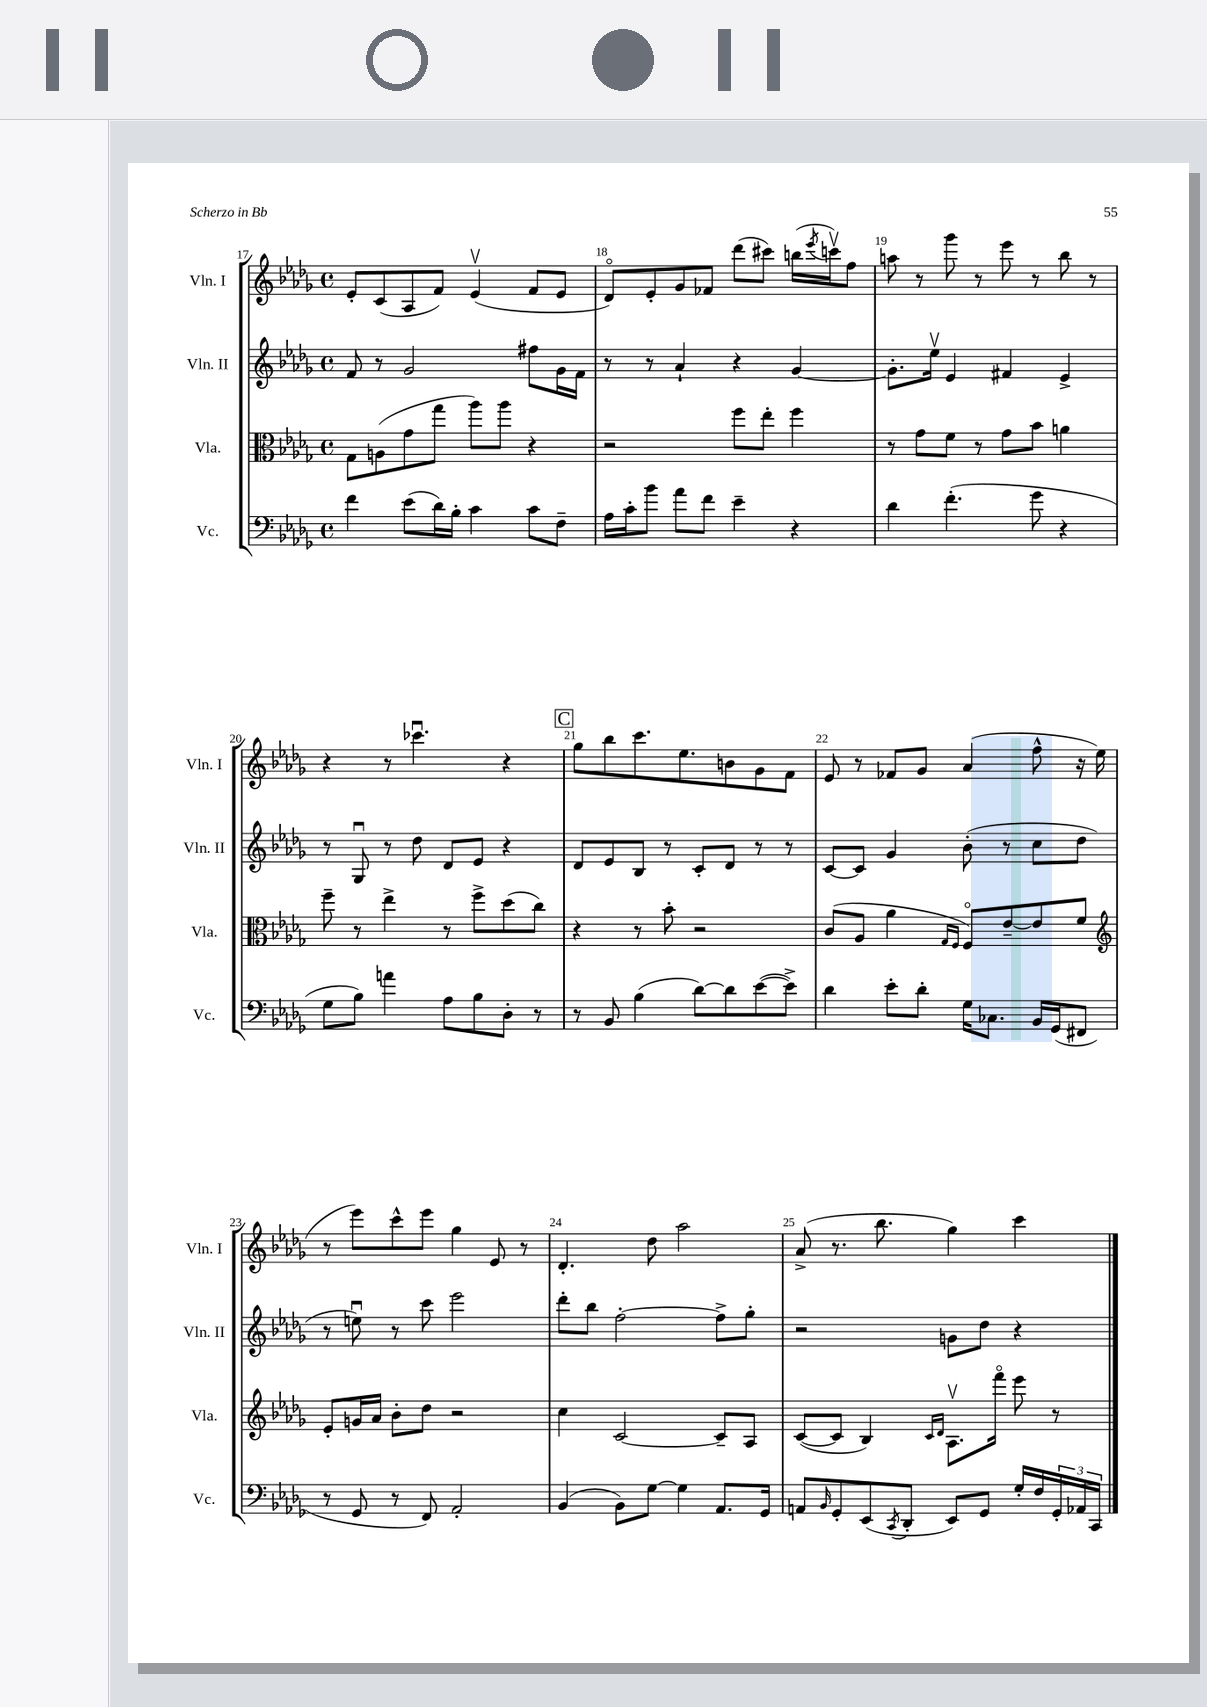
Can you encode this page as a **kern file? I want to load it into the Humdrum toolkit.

**kern	**kern	**kern	**kern
*part4	*part3	*part2	*part1
*staff4	*staff3	*staff2	*staff1
*I"Vc.	*I"Vla.	*I"Vln. II	*I"Vln. I
*I'Vc.	*I'Vla.	*I'Vln. II	*I'Vln. I
*clefF4	*clefC3	*clefG2	*clefG2
*k[b-e-a-d-g-]	*k[b-e-a-d-g-]	*k[b-e-a-d-g-]	*k[b-e-a-d-g-]
*M4/4	*M4/4	*M4/4	*M4/4
*met(c)	*met(c)	*met(c)	*met(c)
=17	=17	=17	=17
4f\	8G-\L	8f/	8e-'/L
.	(8An\	8r	(8c/
(8e-\L	8g-\	2g-/	8A-/
16d-\L)	8gg-\J	.	8f/J)
16B-'\JJ	.	.	.
4c\	8aa-\L)	.	(4e-v/
.	8aa-\J	.	.
8c\L	4r	8ff#X\L	8f/L
8F~\J	.	16g-\L	8e-/J
.	.	16f\JJ	.
=18	=18	=18	=18
16A-\LL	2r	8r	8d-/L)
16c'\J	.	.	.
8b-\J	.	8r	8e-'/
8a-\L	.	4a-`/	8g-/
8f\J	.	.	8f-X/J
4e-~\	8ff\L	4r	(8ddd-\L
.	8ee-'\J	.	8ccc#X\J)
4r	4ff\	[4g-/	(16bbn\LL
.	.	.	8qeee-/
.	.	.	16cccnv\J)
.	.	.	8ff\J
=19	=19	=19	=19
4d-\	8r	8.g-'\L]	8aan\
.	8g-\L	.	8r
.	.	16ee-v\Jk	.
(4.f'\	8f\J	4e-/	8ggg-\
.	8r	.	8r
.	8g-\L	4f#X/	8eee-\
8g-\	8b-\J	.	8r
4r	4an\	4e-^/	8bb-\
.	.	.	8r
!!LO:LB:g=z
=20	=20	=20	=20
8G-\L	8ff~\	8r	4r
8B-\J)	8r	8G-u/	.
4an\	4ee-^\	8r	8r
.	.	8dd-\	4.ccc-Xu\
8A-\L	8r	8d-/L	.
8B-\	8ff^\L	8e-/J	.
8D-'\J	(8dd-\	4r	4r
8r	8cc\J)	.	.
!!LO:REH:place=s1:t=C
=21	=21	=21	=21
8r	4r	8d-/L	8gg-\L
8BB-/	.	8e-/	8bb-\
(4B-\	8r	8B-/J	8.ccc\
.	8b-'\	8r	.
.	.	.	8.ee-\
[8d-\L)	2r	8c'/L	.
8d-\]	.	8d-/J	8bn\
([8e-\	.	8r	8g-\
8e-^\J])	.	8r	8f\J
=22	=22	=22	=22
4d-\	(8c/L	[8c/L	8e-/
.	8A-/J	8c/J]	8r
8e-'\L	4a-\	4g-/	8f-X/L
8d-'\J	.	.	8g-/J
.	16qqG-/LL	.	.
.	16qqF/JJ	.	.
16G-\KL	8F/L)	(8b-'\	(4a-/
8.C-X\J	.	.	.
.	[8e-~/	8r	.
16BB-/LL	8e-/]	8cc\L	8ff^^\
(16GG-/J	.	.	.
8FF#X/J	8f/J	8dd-\J	16r
.	.	.	16ee-\
!!LO:LB:g=z
=23	=23	=23	=23
*	*clefG2	*	*
8r	8e-'/L	8r	8r
8GG-/	16gn/L	8eenu\)	8eee-\L)
.	16a-/JJ	.	.
8r	8b-'\L	8r	8ccc^^\
8FF/)	8dd-\J	8ccc\	8eee-\J
2AA-'/	2r	2eee-\	4gg-\
.	.	.	8e-/
.	.	.	8r
=24	=24	=24	=24
(4BB-/	4cc\	8ddd-'\L	4.d-'/
.	.	8bb-\J	.
8BB-\L)	[2c/	[2ff'\	.
[8G-\J	.	.	8dd-\
4G-\]	.	.	2aa-\
8.AA-/L	8c~/L]	8ff^\L]	.
.	8A-/J	8gg-'\J	.
16GG-/Jk	.	.	.
=25	=25	=25	=25
8AAn/L	([8c/L	2r	(8a-^/
16qqBB-/	.	.	.
8GG-'/	8c/J]	.	8.r
(8EE-/	4B-/)	.	.
.	.	.	8.bb-\
8qCC/	.	.	.
8DD-'/J	.	.	.
.	16qqc/LL	.	.
.	16qqd-/JJ	.	.
8EE-/L)	8.A-v\L	8gn\L	4gg-\)
8GG-/J	.	8dd-\J	.
.	16fff\Jk	.	.
16G-'/LL	8eee-\	4r	4ccc\
16F/	.	.	.
24GG-'/	8r	.	.
24AA-X/	.	.	.
24CC/JJ	.	.	.
==	==	==	==
*-	*-	*-	*-
